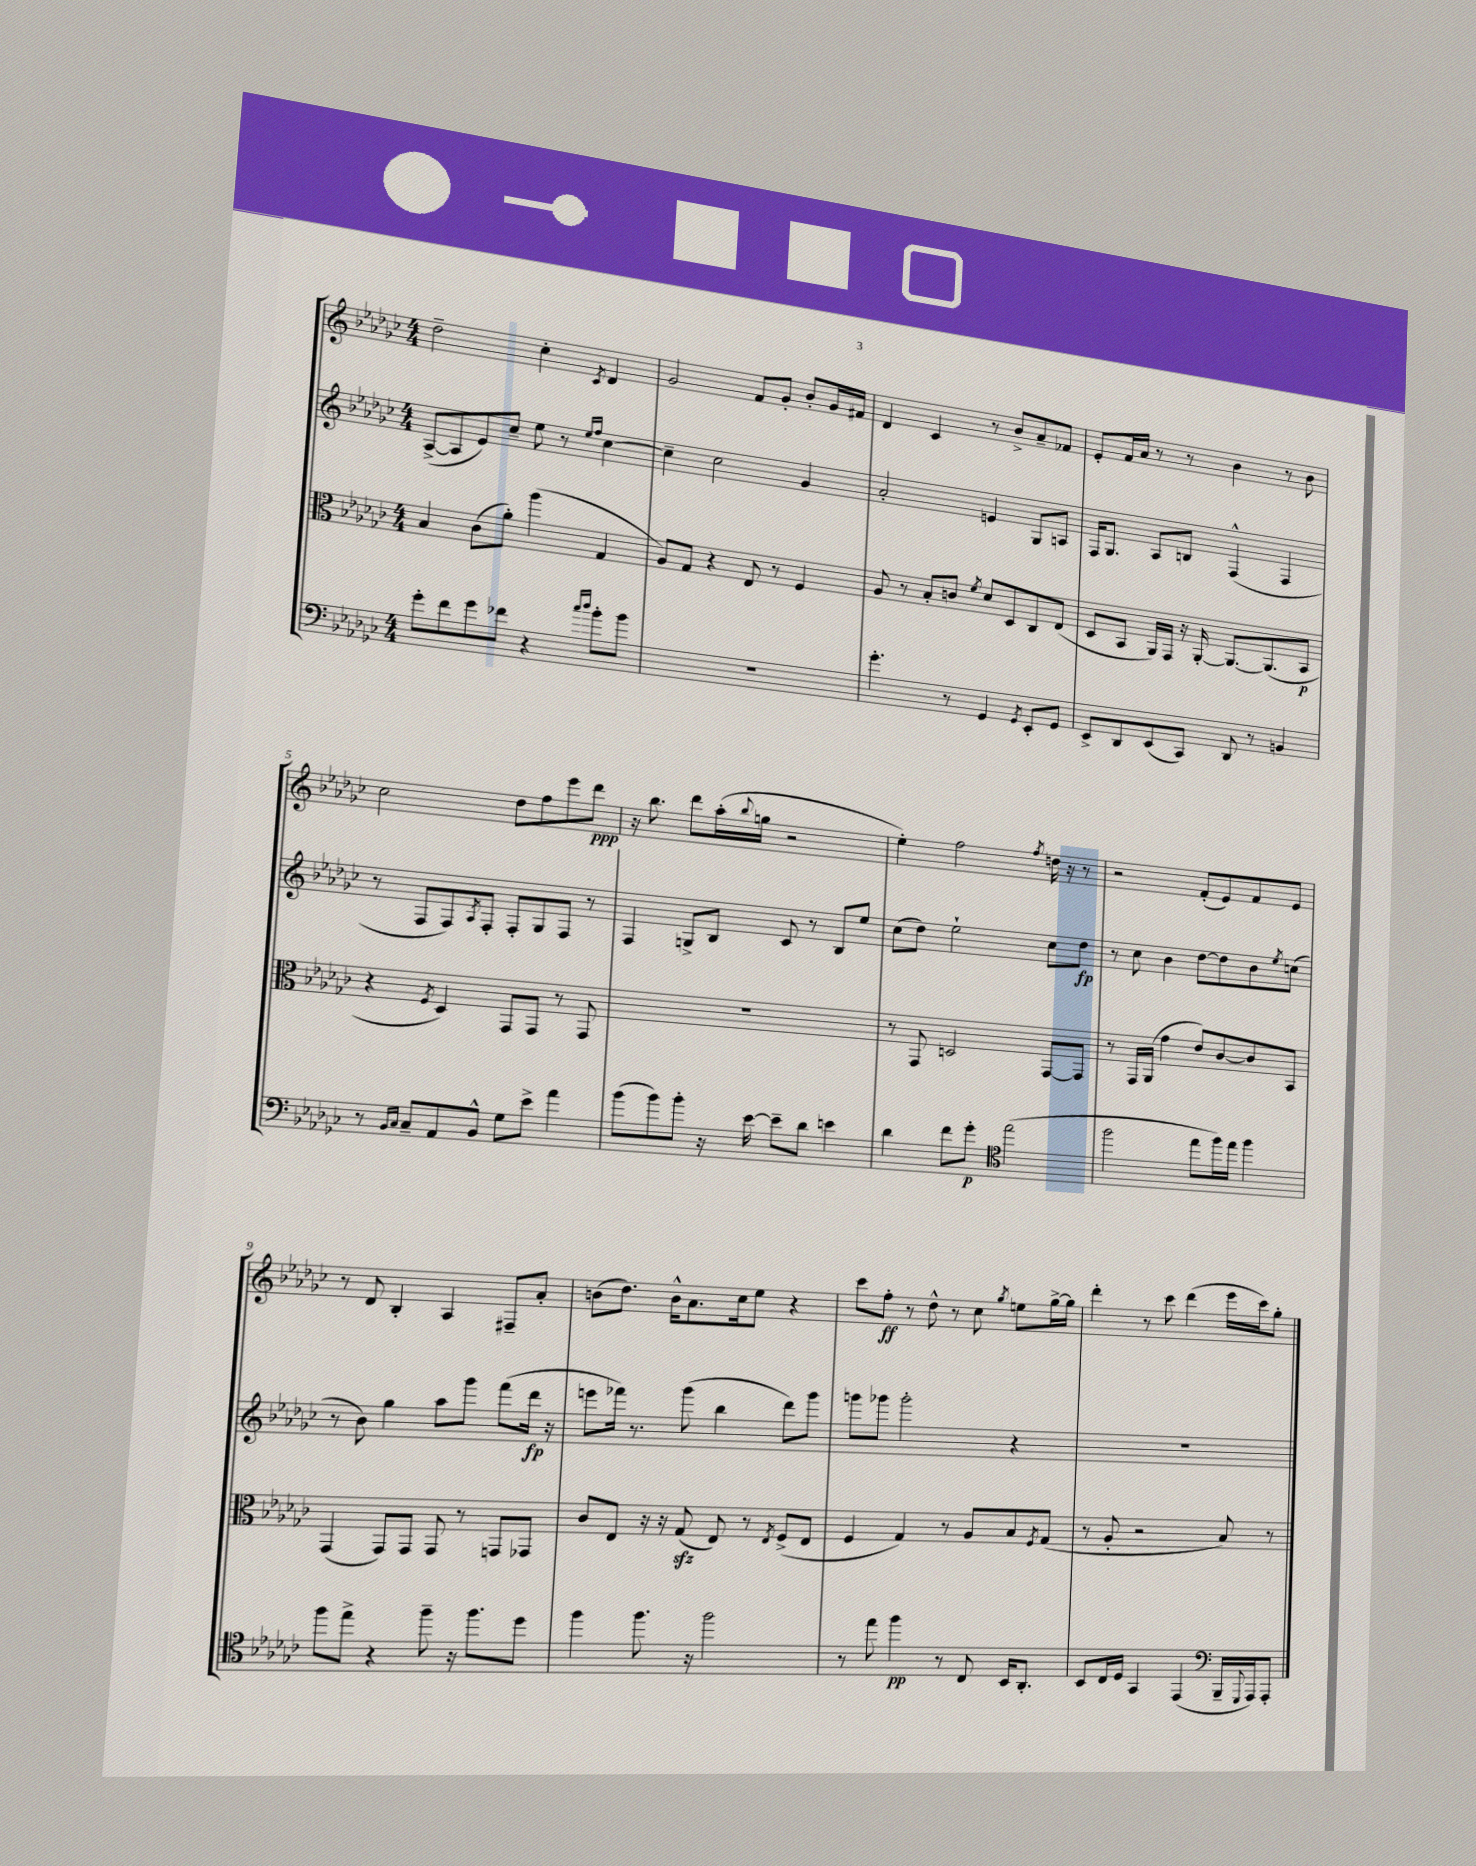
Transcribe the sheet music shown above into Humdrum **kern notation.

**kern	**kern	**kern	**kern
*staff4	*staff3	*staff2	*staff1
*clefF4	*clefC3	*clefG2	*clefG2
*k[b-e-a-d-g-c-]	*k[b-e-a-d-g-c-]	*k[b-e-a-d-g-c-]	*k[b-e-a-d-g-c-]
*M4/4	*M4/4	*M4/4	*M4/4
8g-'\L	4B-/	([8A-^/L	2dd-~\
8f\	.	8A-/]	.
8g-\	(8c-\L	8e-/)	.
8f-\J	8a-'\J)	8cc-~/J	.
4r	(4aa-\	8ee-\	4cc-'\
.	.	8r	.
16qqcc-/LL	.	16qqee-/LL	.
16qqdd-/JJ	.	16qqff/JJ	8qc-/
8b-'\L	4G-/	[4cc-\	4d-/
8b-\J	.	.	.
=	=	=	=
1r	8A-/L)	4cc-~\]	2g-/
.	8G-/J	.	.
.	4r	2cc-\	.
.	8E-/	.	8f/L
.	8r	.	8g-'/J
.	4F/	4g-/	8b-'/L
.	.	.	16g-/L
.	.	.	16f#/JJ
=	=	=	=
4.g-'\	8A-/	2a-'/	4d-/
.	8r	.	.
.	8B-'/L	.	4c-/
8r	8c/J	.	.
.	8qf/	.	.
4GG-/	8d-/L	4e/	8r
.	8D-/	.	8b-^/L
8qGG-/	.	.	.
8EE-'/L	8C-/	8G-/L	8a-~/
8GG-/J	(8E-/J	8A/J	8f-/J
=	=	=	=
8EE-^/L	8D-/L	16F/LK	8e-'/L
.	.	8.G-/J	.
8DD-/	8BB-/J	.	16f/L
.	.	.	16a-/JJ
(8EE-/	16AA-/LL)	8A-/L	8r
.	16GG-/JJ	.	.
8CC-/J)	16r	8B/J	8r
.	[16AA-'/	.	.
8DD-/	8.AA-/_L	(4F^^/	4b-\
8r	.	.	.
.	(8.AA-/]	.	.
4BB/	.	4F/	8r
.	8BB-/J	.	8b-\
=	=	=	=
8r	4r	8r	2cc-\
16qqBB-/LL	.	.	.
16qqC-/JJ	.	.	.
8C-~/L	.	8F/L	.
.	8qF/	.	.
8AA-/	4D-/)	8F/)	.
.	.	8qA-/	.
8BB-^^/J	.	8F'/J	.
8G-\L	8GG-/L	8F'/L	8dd-\L
8e-^\J	8GG-/J	8G-/	8ff\
4a-\	8r	8F/J	8eee-\
.	8GG-/	8r	8ddd-\J
=	=	=	=
(8b-\L	1r	4F/	16r
.	.	.	8.bb-\
8b-\)	.	.	.
8b-'\J	.	8G^/L	8ddd-\L
16r	.	8B-/J	(16aa-'\L
.	.	.	8qqbb-/
[16e-\	.	.	16gg\JJ
8e-~\]L	.	8c-/	2r
8d-\J	.	8r	.
4e\	.	8B-/L	.
.	.	8ee-/J	.
=	=	=	=
4d-\	8r	(8cc-\L	4ee-'\)
.	8GG-/	8dd-\J)	.
8f\L	2D/	2ee-`\	2ff\
8g-'\J	.	.	.
*clefC4	*	*	*
(2ee-\	.	.	.
.	.	.	8qff/
.	[8GG-/L	8cc-\L	16dd\
.	.	.	16r
.	8GG-/]J	8dd-\J	8r
=	=	=	=
2ff\	8r	8r	2r
.	16GG-/LL	8cc-\	.
.	(16AA-/JJ	.	.
.	4g-\	4b-\	.
8ee-\L	8e-/L)	[8dd-\L	(8f'/L
16ff\L)	[8c-/	8dd-\]	8e-/)
16ee-\JJ	.	.	.
4ff\	8c-/]	8b-\	8f/
.	.	8qee-/	.
.	8BB-/J	(8cc\J	8e-/J
=	=	=	=
8ff\L	(4GG-/	8r	8r
8ee-^\J	.	8b-\)	8d-/
4r	8GG-/L)	4gg-\	4B-'/
.	8GG-/J	.	.
8ff~\	8GG-/	8aa-\L	4A-/
16r	8r	8ggg-\J	.
8.ff\L	.	.	.
.	8GG/L	(8fff\L	8F#~/L
8dd-\J	8GG-/J	16ddd-\Jk	8a-'/J
.	.	16r	.
=	=	=	=
4ff\	8c-/L	8eee\L	(8b\L
.	8E-/J	16fff-\Jk)	8.dd-\J)
.	.	8.r	.
8.ff\	16r	.	.
.	16r	.	16b^^\LK
.	(8G-/	(8ggg-\	8.a-\
16r	.	.	.
2ff\	8E-/)	4bb-\	.
.	.	.	16cc-\k
.	8r	.	8ee-\J
.	8qE-/	.	.
.	(8F^/L	8ddd-\L)	4r
.	8E-/J	8ggg-\J	.
=	=	=	=
8r	4F/	8ggg\L	8ccc-\L
8ee-\	.	8ggg-\J	8ff'\J
4ff\	4G-/)	2ggg-'\	8r
.	.	.	8dd-^^\
8r	8r	.	8r
8C-/	8A-/L	.	8cc-\
.	.	.	8qgg-/
16BB-/LK	8B-/	4r	8ee\L
8.AA-'/J	.	.	.
.	8qF/	.	.
.	(8G-/J	.	[16gg-^\L
.	.	.	16gg-\]JJ
=	=	=	=
8BB-/L	8r	1r	4ddd-'\
16C-/L	8A-'/	.	.
16D-/JJ	.	.	.
4GG-/	2r	.	8r
.	.	.	8ccc-\
(4EE-/	.	.	(4ddd-\
*clefF4	*	*	*
16BBB-~/LL	8B-/)	.	16eee-\LL
8qqGGG-/	.	.	.
16AAA-/J)	.	.	16ccc-\J)
8AAA-'/J	8r	.	8gg-'\J
==	==	==	==
*-	*-	*-	*-
